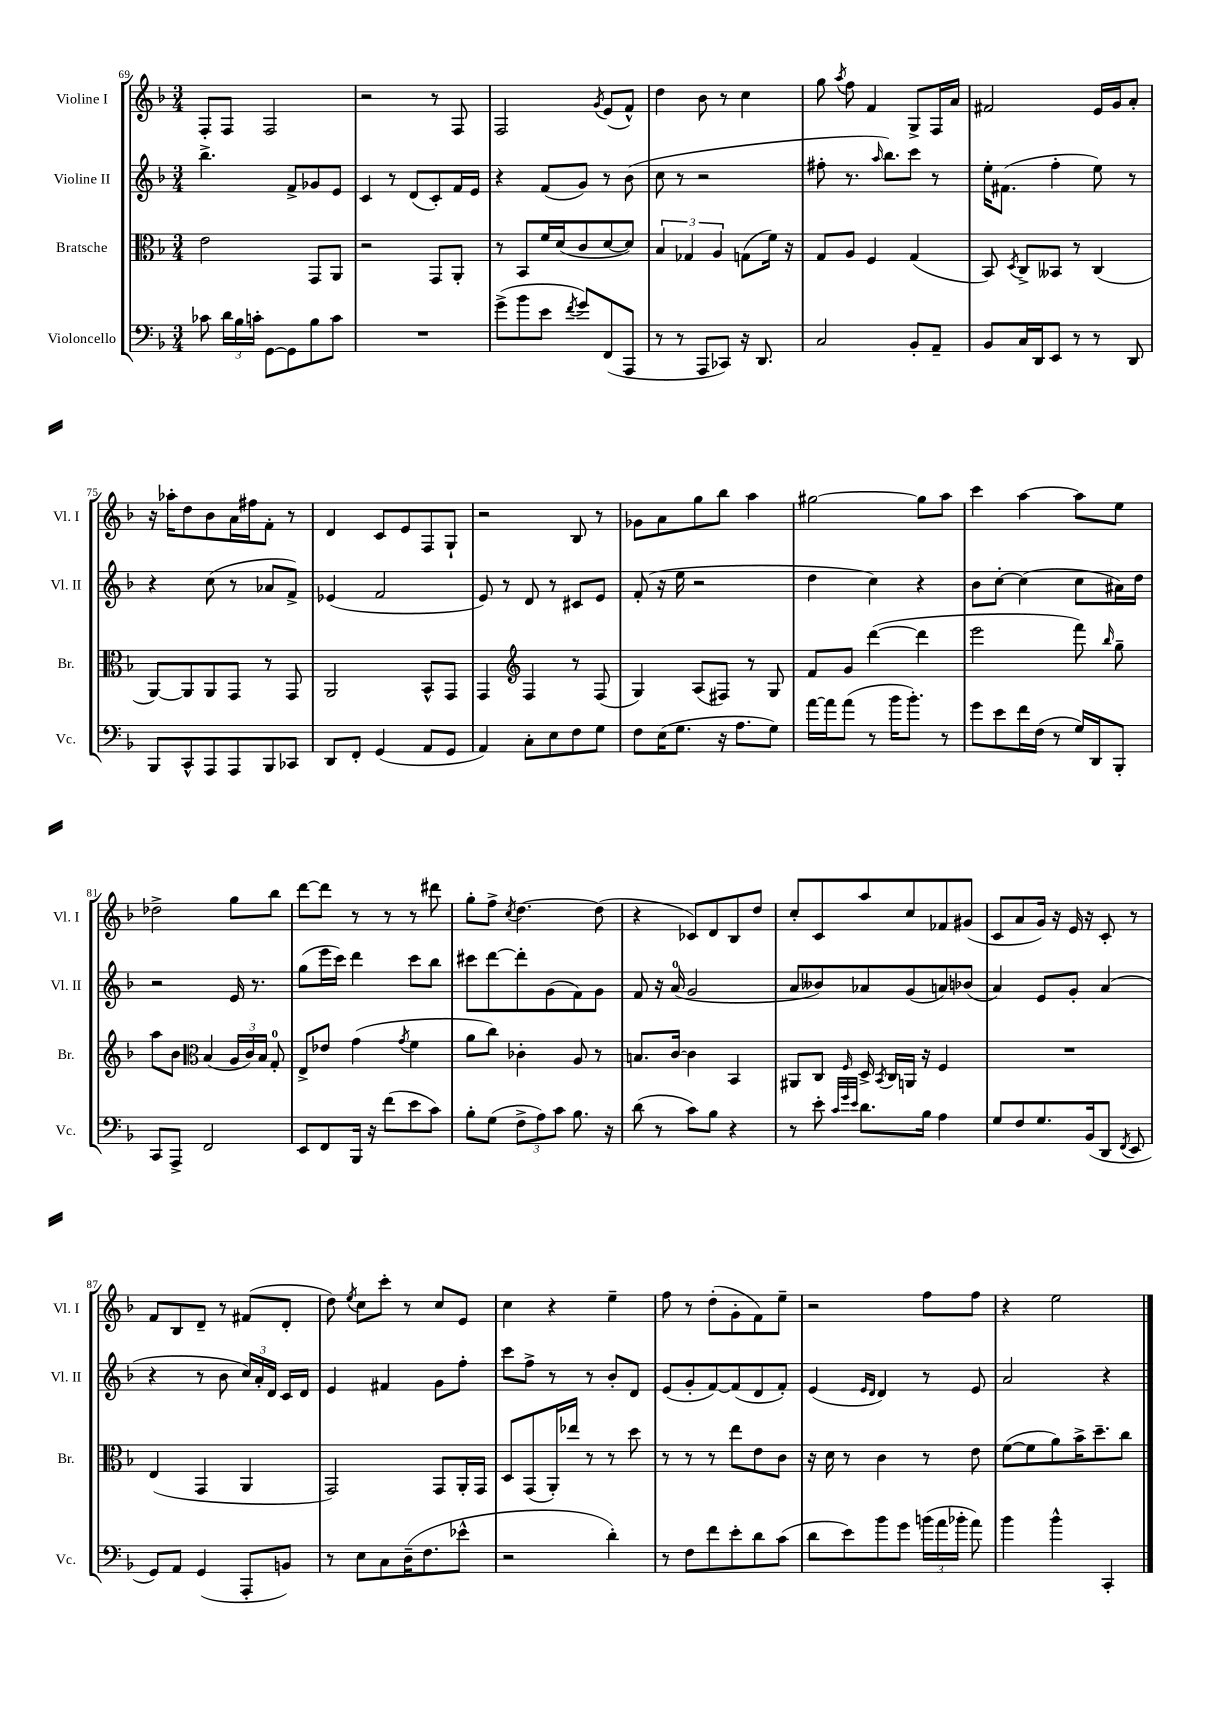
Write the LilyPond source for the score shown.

<<
\new StaffGroup <<
\new Staff = "s0" \with { instrumentName = "Violine I" shortInstrumentName = "Vl. I" } {
    \clef treble \key f \major \numericTimeSignature \time 3/4
    \autoBeamOff f8[-. f8] f2 |
    r2 r8 f8 |
    f2 \acciaccatura { g'8 } e'8[( f'8]-^) |
    d''4 bes'8 r8 c''4 |
    g''8 \acciaccatura { a''8 } f''8 f'4 g8[-> f16 a'16] |
    fis'2 e'16[ g'16 a'8]-. |
    r16 aes''16[-. d''8 bes'8 a'16 fis''16 f'8]-. r8 |
    d'4 c'8[ e'8 f8 g8]-! |
    r2 bes8 r8 |
    ges'8[ a'8 g''8 bes''8] a''4 |
    gis''2~ gis''8[ a''8] |
    c'''4 a''4~ a''8[ e''8] |
    des''2-> g''8[ bes''8] |
    d'''8[~ d'''8] r8 r8 r8 dis'''8 |
    g''8[-. f''8]-> \acciaccatura { c''8 } d''4.~ d''8( |
    r4 ces'8[) d'8 bes8 d''8] |
    c''8[-. c'8 a''8 c''8 fes'8 gis'8]( |
    c'8[ a'8 g'16]) r16 e'16 r16 c'8-. r8 |
    f'8[ bes8 d'8]-- r8 fis'8[( d'8]-. |
    d''8) \acciaccatura { e''8 } c''8[ c'''8]-. r8 c''8[ e'8] |
    c''4 r4 e''4-- |
    f''8 r8 d''8[-.( g'8-. f'8) e''8]-- |
    r2 f''8[ f''8] |
    r4 e''2 \bar "|." |
}
\new Staff = "s1" \with { instrumentName = "Violine II" shortInstrumentName = "Vl. II" } {
    \clef treble \key f \major \numericTimeSignature \time 3/4
    \autoBeamOff bes''4.-> f'8[-> ges'8 e'8] |
    c'4 r8 d'8[( c'8-.) f'16 e'16] |
    r4 f'8[( g'8]) r8 bes'8( |
    c''8 r8 r2 |
    fis''8-. r8. \grace { a''16 } bes''8.[) c'''8] r8 |
    e''16[-. fis'8.]( f''4-. e''8) r8 |
    r4 c''8( r8 aes'8[ f'8]->) |
    ees'4( f'2 |
    e'8) r8 d'8 r8 cis'8[ e'8] |
    f'8-.( r16 e''16 r2 |
    d''4 c''4) r4 |
    bes'8[ c''8]~-. c''4( c''8[ ais'16) d''16] |
    r2 e'16 r8. |
    g''8[( e'''16 c'''16]) d'''4 c'''8[ bes''8] |
    cis'''8[ d'''8~ d'''8-. g'8( f'8) g'8] |
    f'8 r16 a'16-0( g'2 |
    a'8[ beses'8) aes'8 g'8( a'8) bes'8]( |
    a'4) e'8[ g'8]-. a'4( |
    r4 r8 bes'8 \tuplet 3/2 { c''16[) a'16-. d'16] } c'16[ d'16] |
    e'4 fis'4 g'8[ f''8]-. |
    c'''8[ f''8]-> r8 r8 bes'8[-. d'8] |
    e'8[( g'8-. f'8~) f'8( d'8 f'8]-.) |
    e'4( \grace { e'16[ d'16] } d'4) r8 e'8 |
    a'2 r4 \bar "|." |
}
\new Staff = "s2" \with { instrumentName = "Bratsche" shortInstrumentName = "Br." } {
    \clef alto \key f \major \numericTimeSignature \time 3/4
    \autoBeamOff e'2 g,8[ a,8] |
    r2 g,8[ a,8]-. |
    r8 bes,8[ f'16 d'16( c'8 d'8~ d'8]) |
    \tuplet 3/2 { bes4 ges4 a4 } g8[( f'16]) r16 |
    g8[ a8] f4 g4( |
    bes,8) \acciaccatura { d8 } c8[-> beses,8] r8 c4( |
    a,8[~) a,8 a,8 g,8] r8 g,8 |
    a,2 bes,8[-^ g,8] |
    g,4 \clef treble f4 r8 f8( |
    g4) a8[( fis8]) r8 g8 |
    f'8[ g'8] d'''4~( d'''4 |
    e'''2 f'''8) \grace { bes''16 } g''8-- |
    a''8[ bes'8] \clef alto bes4( \tuplet 3/2 { a16[ c'16) bes16] } g8-0-. |
    e8[-> ees'8] g'4( \acciaccatura { g'8 } f'4 |
    a'8[ c''8]) ces'4-. a8 r8 |
    b8.[ c'16]~ c'4 bes,4 |
    ais,8[ c8] \grace { f16 } d16-> \acciaccatura { bes,8 } c16[ a,16] r16 f4 |
    R2. |
    e4( g,4 a,4 |
    g,2) g,8[ a,16-. g,16] |
    d8[ g,8( a,16-.) ees''16] r8 r8 d''8 |
    r8 r8 r8 e''8[ e'8 c'8] |
    r16 d'16 r8 c'4 r8 e'8 |
    f'8[~( f'8 a'8) bes'16-> d''8.-- c''8] \bar "|." |
}
\new Staff = "s3" \with { instrumentName = "Violoncello" shortInstrumentName = "Vc." } {
    \clef bass \key f \major \numericTimeSignature \time 3/4
    \autoBeamOff ces'8 \tuplet 3/2 { d'16[ bes16 c'16]-. } g,8[~ g,8 bes8 c'8] |
    R2. |
    g'8[->( bes'8 e'8] \acciaccatura { f'8 } g'8[) f,8( a,,8] |
    r8 r8 a,,8[ ces,8]) r16 d,8. |
    c2 bes,8[-. a,8]-- |
    bes,8[ c16 d,16 e,8] r8 r8 d,8 |
    bes,,8[ c,8-^ a,,8 a,,8 bes,,8 ces,8] |
    d,8[ f,8]-. g,4( a,8[ g,8] |
    a,4) c8[-. e8 f8 g8] |
    f8[ e16( g8.] r16 a8.[ g8]) |
    a'16[~ a'16 a'8]( r8 bes'16[ bes'8.]-.) r8 |
    g'8[ e'8 f'16 f16]( r8 g16[) d,16 bes,,8]-. |
    c,8[ a,,8]-> f,2 |
    e,8[ f,8 bes,,16] r16 f'8[( e'8 c'8]) |
    bes8[-. g8]( \tuplet 3/2 { f8[-> a8) c'8] } bes8. r16 |
    d'8( r8 c'8[) bes8] r4 |
    r8 e'8-. \grace { c'32[ g'32 e'32] } d'8.[ bes16] a4 |
    g8[ f8 g8. bes,16( d,8] \acciaccatura { f,8 } e,8 |
    g,8[) a,8] g,4( a,,8[-. b,8]) |
    r8 e8[ c8 d16--( f8. ees'8]-^ |
    r2 d'4-.) |
    r8 f8[ f'8 e'8-. d'8 c'8]( |
    d'8[ e'8) bes'8 g'8] \tuplet 3/2 { b'16[( a'16 bes'16]-. } a'8) |
    bes'4 bes'4-^ c,4-. \bar "|." |
}
>>
>>
\layout { \context { \Score currentBarNumber = #69 } }
